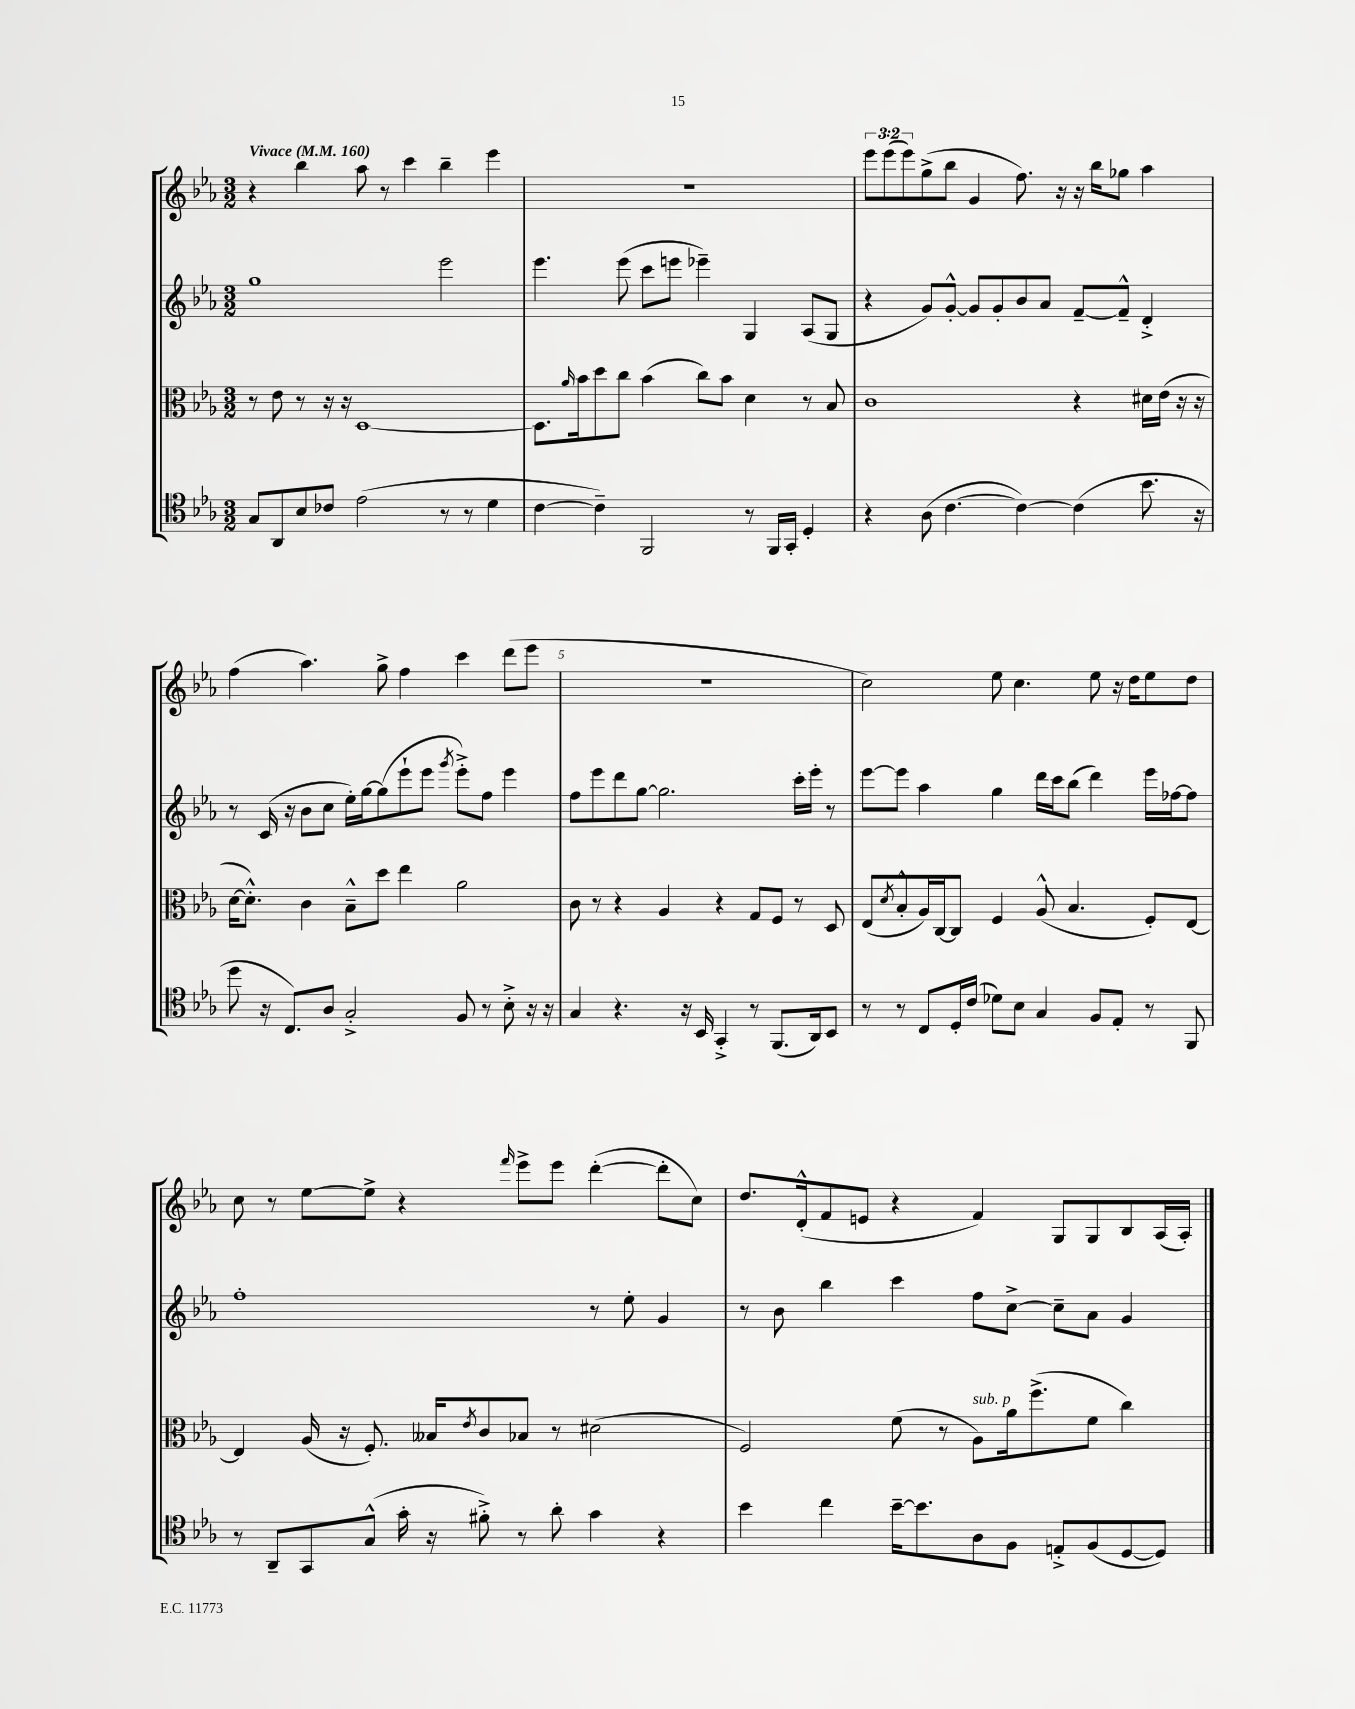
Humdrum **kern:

**kern	**kern	**kern	**kern
*staff4	*staff3	*staff2	*staff1
*clefC4	*clefC3	*clefG2	*clefG2
*k[b-e-a-]	*k[b-e-a-]	*k[b-e-a-]	*k[b-e-a-]
*M3/2	*M3/2	*M3/2	*M3/2
*MM160	*MM160	*MM160	*MM160
8G	8r	1gg	4r
8AA-	8e-	.	.
8B-	8r	.	4bb-
8c-	16r	.	.
.	16r	.	.
(2e-	[1D	.	8aa-
.	.	.	8r
.	.	.	4ccc
8r	.	2eee-	4bb-~
8r	.	.	.
4d	.	.	4eee-
=	=	=	=
[4c	8.D]	4.eee-	1.r
.	16qqa-	.	.
.	16b-	.	.
4c~])	8dd	.	.
.	8cc	(8eee-	.
2FF	(4b-	8ccc	.
.	.	8eee	.
.	8cc)	4eee-~)	.
.	8b-	.	.
8r	4d	4G	.
16FF	.	.	.
16GG'	.	.	.
4D'	8r	(8A-	.
.	8B-	8G	.
=	=	=	=
4r	1c	4r	12eee-
.	.	.	(12eee-
.	.	.	12eee-)
(8A-	.	8g)	(8gg^
[4.c	.	[8g'^^	8bb-
.	.	8g]	4g
.	.	8g'	.
4c_)	.	8b-	8.ff)
.	.	8a-	.
.	.	.	16r
(4c]	4r	[8f~	16r
.	.	.	16bb-
.	.	8f~^^]	8gg-
8.b-	16d#	4d'^	4aa-
.	(16e-	.	.
.	16r	.	.
16r	16r	.	.
=	=	=	=
8dd	[16d	8r	(4ff
.	8.d'^^])	.	.
16r	.	(16c	.
8.C)	.	16r	.
.	4c	8b-	4.aa-)
8A-	.	8cc	.
2G'^	8B-~^^	16ee-')	.
.	.	[16gg	.
.	8dd	(8gg]	8gg^
.	4ee-	8eee-`	4ff
.	.	8eee-	.
.	.	8qggg	.
8F	2a-	8eee-'^)	4ccc
8r	.	8ff	.
8B-'^	.	4eee-	(8ddd
16r	.	.	8eee-
16r	.	.	.
=	=	=	=
4G	8c	8ff	1.r
.	8r	8eee-	.
4.r	4r	8ddd	.
.	.	[8gg	.
.	4A-	2.gg]	.
16r	.	.	.
16BB-	.	.	.
4GG'^	4r	.	.
8r	8G	.	.
(8.FF	8F	.	.
.	8r	16ccc'	.
16AA-)	.	16eee-'	.
8BB-	8D	8r	.
=	=	=	=
8r	(8E-	[8eee-	2cc)
.	8qd	.	.
8r	8B-'^^	8eee-]	.
8C	16A-)	4aa-	.
.	[16C	.	.
16D'	8C]	.	.
(16c	.	.	.
8d-)	4F	4gg	8ee-
8B-	.	.	4.cc
4G	(8A-^^	16ddd	.
.	.	16ccc	.
.	4.B-	(8bb-	.
8F	.	4ddd)	8ee-
8E-'	.	.	16r
.	.	.	16dd
8r	8F')	16eee-	8ee-
.	.	[16ff-	.
8FF	[8E-	8ff-]	8dd
=	=	=	=
8r	4E-]	1ff'	8cc
8AA-~	.	.	8r
8GG	(16A-	.	[8ee-
.	16r	.	.
(8G^^	8.F')	.	8ee-^]
16g'	.	.	4r
16r	16B--	.	.
.	8qe-	.	.
8f#'^)	8c	.	.
.	.	.	16qqfff
8r	8B-	.	8eee-^
8a-'	8r	.	8eee-
4g	(2d#	8r	([4ddd'
.	.	8ee-'	.
4r	.	4g	8ddd']
.	.	.	8cc)
=	=	=	=
4b-	2F)	8r	8.dd
.	.	8b-	.
.	.	.	(16d'^^
4cc	.	4bb-	8f
.	.	.	8e
[16b-~	(8f	4ccc	4r
8.b-]	.	.	.
.	8r	.	.
8A-	8A-)	8ff	4f)
8F	16a-	[8cc^	.
.	(8.ff^	.	.
8E'^	.	8cc~]	8G
(8F	8f	8a-	8G
[8D	4cc)	4g	8B-
8D])	.	.	(16A-
.	.	.	16A-')
==	==	==	==
*-	*-	*-	*-
